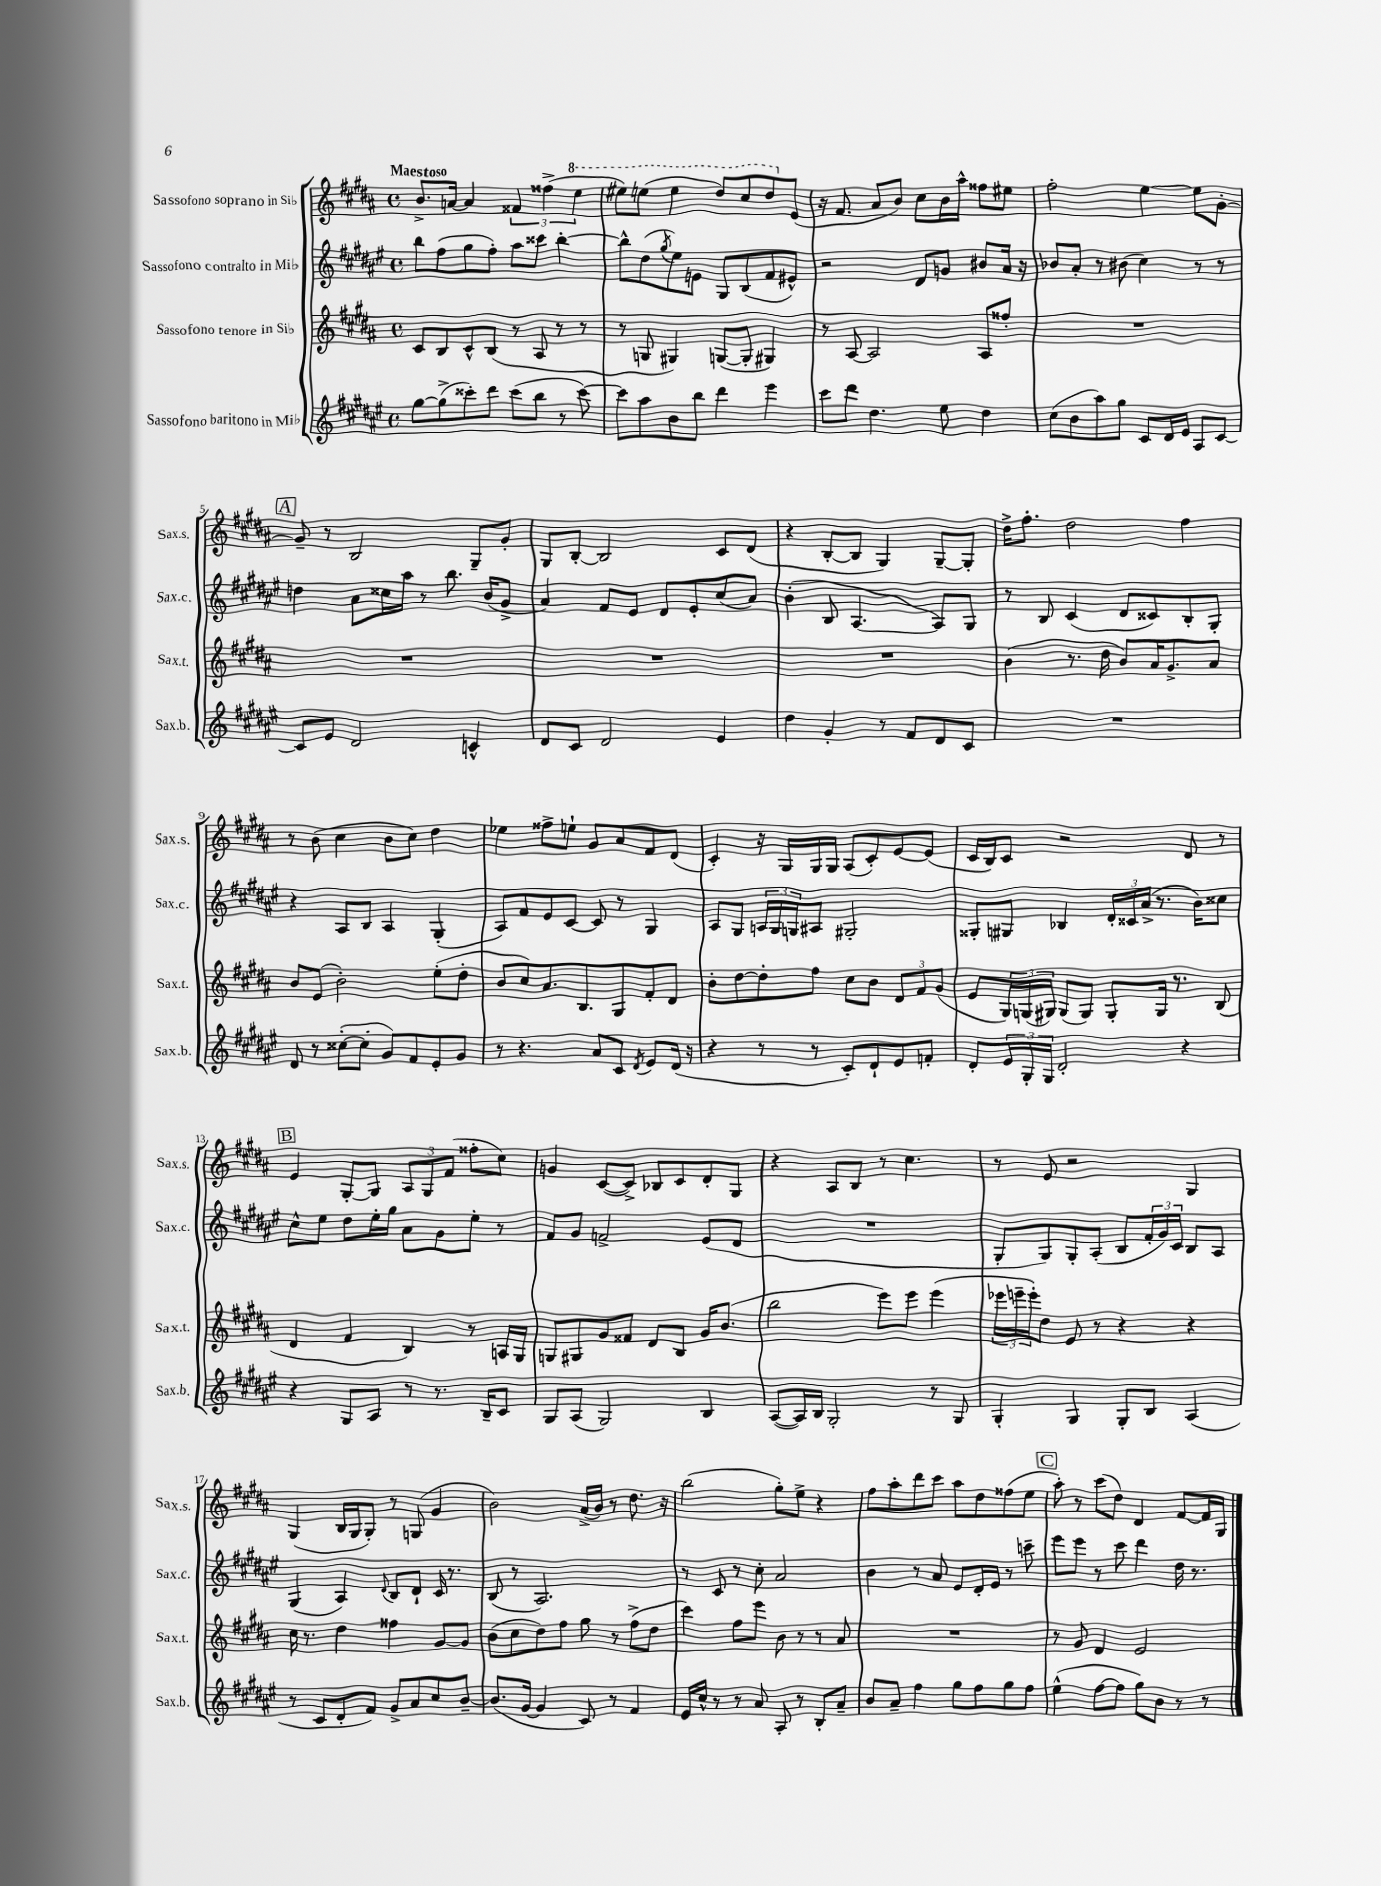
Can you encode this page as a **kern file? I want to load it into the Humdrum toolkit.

**kern	**kern	**kern	**kern
*staff4	*staff3	*staff2	*staff1
*clefG2	*clefG2	*clefG2	*clefG2
*k[f#c#g#d#a#e#]	*k[f#c#g#d#a#]	*k[f#c#g#d#a#e#]	*k[f#c#g#d#a#]
*M4/4	*M4/4	*M4/4	*M4/4
*met(c)	*met(c)	*met(c)	*met(c)
[8gg#\L	8c#/L	8bb\L	8.b^/L
(8gg#^\]	8B/	(8ff#\	.
.	.	.	[16a/Jk
8ccc##'\)	8c#^^/	8gg#\	4a/]
8ddd#\J	(8B/J	8ff#'\J)	.
(8ccc##\L	8r	8aa#\L	6f##/
8bb\J	8A#/	8ccc##\J	.
.	.	.	(6ff##^\
8r	8r	[4bb'\	.
.	.	.	6eee\
[8ccc##\)	8r	.	.
=	=	=	=
8ccc##\]L	8r	8bb^^\]L	8eee#\L)
8aa#\	8G/	(8dd#\	(8eee\J
.	.	8qgg#/	.
8b\	4G#/)	8ee#\)	4eee\
8bb\J	.	8e\J	.
4ddd#\	([8G/L	8G#/L	8ddd#/L)
.	8G'/]J	(8B/	8ccc#/
4eee#\	4G#/)	8f#/	8ddd#/
.	.	8e#^^/J)	(8e/J
=	=	=	=
8ccc#\L	8r	2r	16r
.	.	.	8.f#/
8ddd#\J	[8A#/	.	.
4.dd#\	2A#/]	.	8a#/L
.	.	.	8b/J)
.	.	8d#/L	8cc#\L
8ee#\	.	8g/J	16b\L
.	.	.	16aa#^^\JJ
4dd#\	8A#/L	8b#/L	8ff##\L
.	8ff##'/J	16a#/Jk	8ee#\J
.	.	16r	.
=	=	=	=
(8cc#\L	1r	8b-/L	2ff#'\
8b\	.	8a#'/J	.
8aa#\)	.	8r	.
8gg#\J	.	(8b#\	.
8c#/L	.	4cc#\)	[4ee\
16d#/L	.	.	.
16e#/JJ	.	.	.
8A#/L	.	8r	8ee\]L
[8c#/J	.	8r	[8g#'\J
=	=	=	=
8c#/]L	1r	4dd\	8g#~/]
8e#/J	.	.	8r
2d#/	.	8a#\L	2B/
.	.	16cc##\L	.
.	.	16aa#\JJ	.
.	.	8r	.
.	.	8.bb\	.
4c^^/	.	.	8G#~/L
.	.	(16b/LK	.
.	.	8g#^/J	8g#'/J
=	=	=	=
8d#/L	1r	4a#/)	8G#/L
8c#/J	.	.	[8B'/J
2d#/	.	8f#/L	2B/]
.	.	8e#/J	.
.	.	8d#/L	.
.	.	8e#'/	.
4e#/	.	(8cc#/	8c#/L
.	.	8a#/J)	(8d#/J
=	=	=	=
4dd#\	1r	(4b'\	4r
4g#'/	.	8B/	[8B'/L
.	.	[4.A#/	8B/]J
8r	.	.	4G#/)
8f#/L	.	.	.
8d#/	.	8A#/]L)	[8G#~/L
8c#/J	.	8G#/J	8G#'/]J
=	=	=	=
1r	(4b\	8r	16dd#^\LK
.	.	.	8.ff#'\J
.	.	8B/	.
.	8.r	(4c#/	2dd#\
.	16dd#\	.	.
.	8b/L)	8d#/L	.
.	16a#/K	8c##/)	.
.	8.g#^/	.	.
.	.	8B'/	4ff#\
.	8a#/J	8G#'/J	.
=	=	=	=
8d#/	8b/L	4r	8r
8r	(8e/J	.	(8b\
([8cc##'\L	2b'\)	8A#/L	4cc#\
8cc##'\]J	.	8B/J	.
8g#/L)	.	4A#/	8b\L
8f#/	.	.	8cc#\J)
8e#'/	(8ee'\L	(4G#'/	4dd#\
8g#/J	8dd#'\J	.	.
=	=	=	=
8r	8b/L	8A#/L)	4ee-\
4.r	8cc#/)	8f#/	.
.	8.a#/	8e#/	8ff##^\L
.	.	[8c#/J	8ee`\J
.	8.B/	.	.
8a#/L	.	8c#/]	8g#/L
8c#/J	8G#/	8r	8a#/
8qd#/	.	.	.
8e#/L	8f#'/	4G#/	8f#/
(16d#/Jk	8d#/J	.	(8d#/J
16r	.	.	.
=	=	=	=
4r	8b'\L	8A#/L	4c#'/)
.	[8dd#\	8G#/J	.
8r	8dd#'\]	24A/LL	16r
.	.	24G#/	.
.	.	.	16G#/LL
.	.	24G/J	.
8r	8ff#\J	8A#/J	16G#/
.	.	.	16G#/JJ
8c#'/L)	8cc#\L	2G#'/	(8A#/L
8d#`/	8b\J	.	8c#'/)
8e#/	12d#/L	.	[8e/
.	12f#/	.	.
8f'/J	.	.	(8e/]J
.	(12g#/J	.	.
=	=	=	=
8d#'/L	8e/L	8G##'/L	16c#/LL
.	.	.	16B/J)
24e#/L	24G#/L)	8G#/J	8c#/J
24G#'/	(24G/	.	.
24G#/JJ	24G#/JJ)	.	.
2d#'/	(8G#/L	4B-/	2r
.	8G#/J)	.	.
.	8G#'/L	24d#'/LL	.
.	.	24c##/	.
.	.	(24a#^/JJ	.
.	16G#/Jk	8.r	.
.	8.r	.	.
4r	.	.	8d#/
.	.	16b\LK)	.
.	(8B/	8cc##\J	8r
=	=	=	=
4r	4d#/	8cc#^^\L	4e/
.	.	8ee#\J	.
8G#/L	4f#/	8dd#\L	[8G#'/L
8A#/J	.	16ee#'\L	8G#/]J
.	.	16gg#\JJ	.
8r	4B/)	8a#\L	12A#/L
.	.	.	12G#/
8.r	.	8g#\	.
.	.	.	(12f#/J
.	8r	8ee#'\J	8ff##'\L
16B~/LK	.	.	.
8c#/J	16A/LL	8r	8cc#\J)
.	16G#/JJ	.	.
=	=	=	=
8G#/L	8G/L	8f#/L	4g/
(8A#/J	8G#/	8g#/J	.
2G#/)	8g#/	2f^/	([8c#/L
.	8f##/J	.	8c#^/]J)
.	8d#/L	.	8B-/L
.	8B/J	.	8c#/
4B/	16g#/LK	(8e#/L	8d#'/
.	(8.b/J	.	.
.	.	8d#/J	8G#/J
=	=	=	=
([8A#/L	2bb\	1r	4r
16A#/]L)	.	.	.
16B/JJ	.	.	.
2G#'/	.	.	8A#/L
.	.	.	8B/J
.	8eee\L)	.	8r
.	8eee\J	.	4.cc#\
8r	(4eee\	.	.
8G#/	.	.	.
=	=	=	=
4G#'/	24eee-\LL	8G#'/L	8r
.	24eee~\	.	.
.	24eee'\J)	.	.
.	8dd#\J	8G#/)	8e/
4G#/	8e/	8G#'/	2r
.	8r	(8A#'/J	.
8G#'/L	4r	8B/L	.
8B/J	.	24f#'/L	.
.	.	24g#/)	.
.	.	24c#/JJ	.
(4A#/	4r	8B/L	4G#/
.	.	8A#/J	.
=	=	=	=
8r	16cc#\	(4G#/	(4G#/
.	8.r	.	.
8c#/L	.	.	.
8d#'/	4dd#\	4A#/)	16B/LL
.	.	.	16G#/J
8f#/J)	.	.	8G#'/J)
.	.	8qqd#/	.
8g#^/L	4ff##\	8B/L	8r
8a#/	.	8d#`/J	(8G/
8cc#/	[8g#/L	16c#/	4g#/
.	.	8.r	.
[8b~/J	8g#/]J	.	.
=	=	=	=
(8.b/]L	(8b\L	(8B/	2b\)
.	8cc#\	8r	.
[16g#/Jk	.	.	.
4g#/]	8dd#\)	2.A#/)	.
.	8ff#\J	.	.
8c#/)	8gg#\	.	(16a#^/LL
.	.	.	16b/JJ)
8r	8r	.	8r
4f#/	(8ff#^\L	.	8.dd#\
.	8dd#\J	.	.
.	.	.	16r
=	=	=	=
16e#/LL	4ccc#\)	8r	(2bb\
16cc#^^/JJ	.	.	.
8r	.	8c#/	.
8r	8ff#\L	8r	.
8a#/	8eee\J	8cc#'\	.
8A#'/	8b\	2a#/	8gg#'\L)
8r	8r	.	8ee^\J
8B'/L	8r	.	4r
8a#~/J	8a#/	.	.
=	=	=	=
8b/L	1r	4b\	8ff#\L
8a#~/J	.	.	8aa#'\
4ff#\	.	8r	8ddd#\
.	.	8a#/	8ccc#\J
8gg#\L	.	8e#/L	8aa#\L
8ff#\	.	16d#'/L	8dd#\
.	.	16e#/JJ	.
8gg#\	.	8r	(8ff##\
8ff#\J	.	8ccc~\	8ee\J
=	=	=	=
(4ee#^^\	8r	8eee#\L	8aa#'\)
.	8g#/	8eee#\J	8r
[8ff#\L	4d#/	8r	(8ccc#\L
8ff#\]J	.	8ccc#\	8dd#\J)
8gg#\L)	2e/	4ddd#\	4d#/
8b\J	.	.	.
8r	.	16dd#\	[8f#/L
.	.	8.r	.
8r	.	.	16f#/]L
.	.	.	16G#/JJ
==	==	==	==
*-	*-	*-	*-
